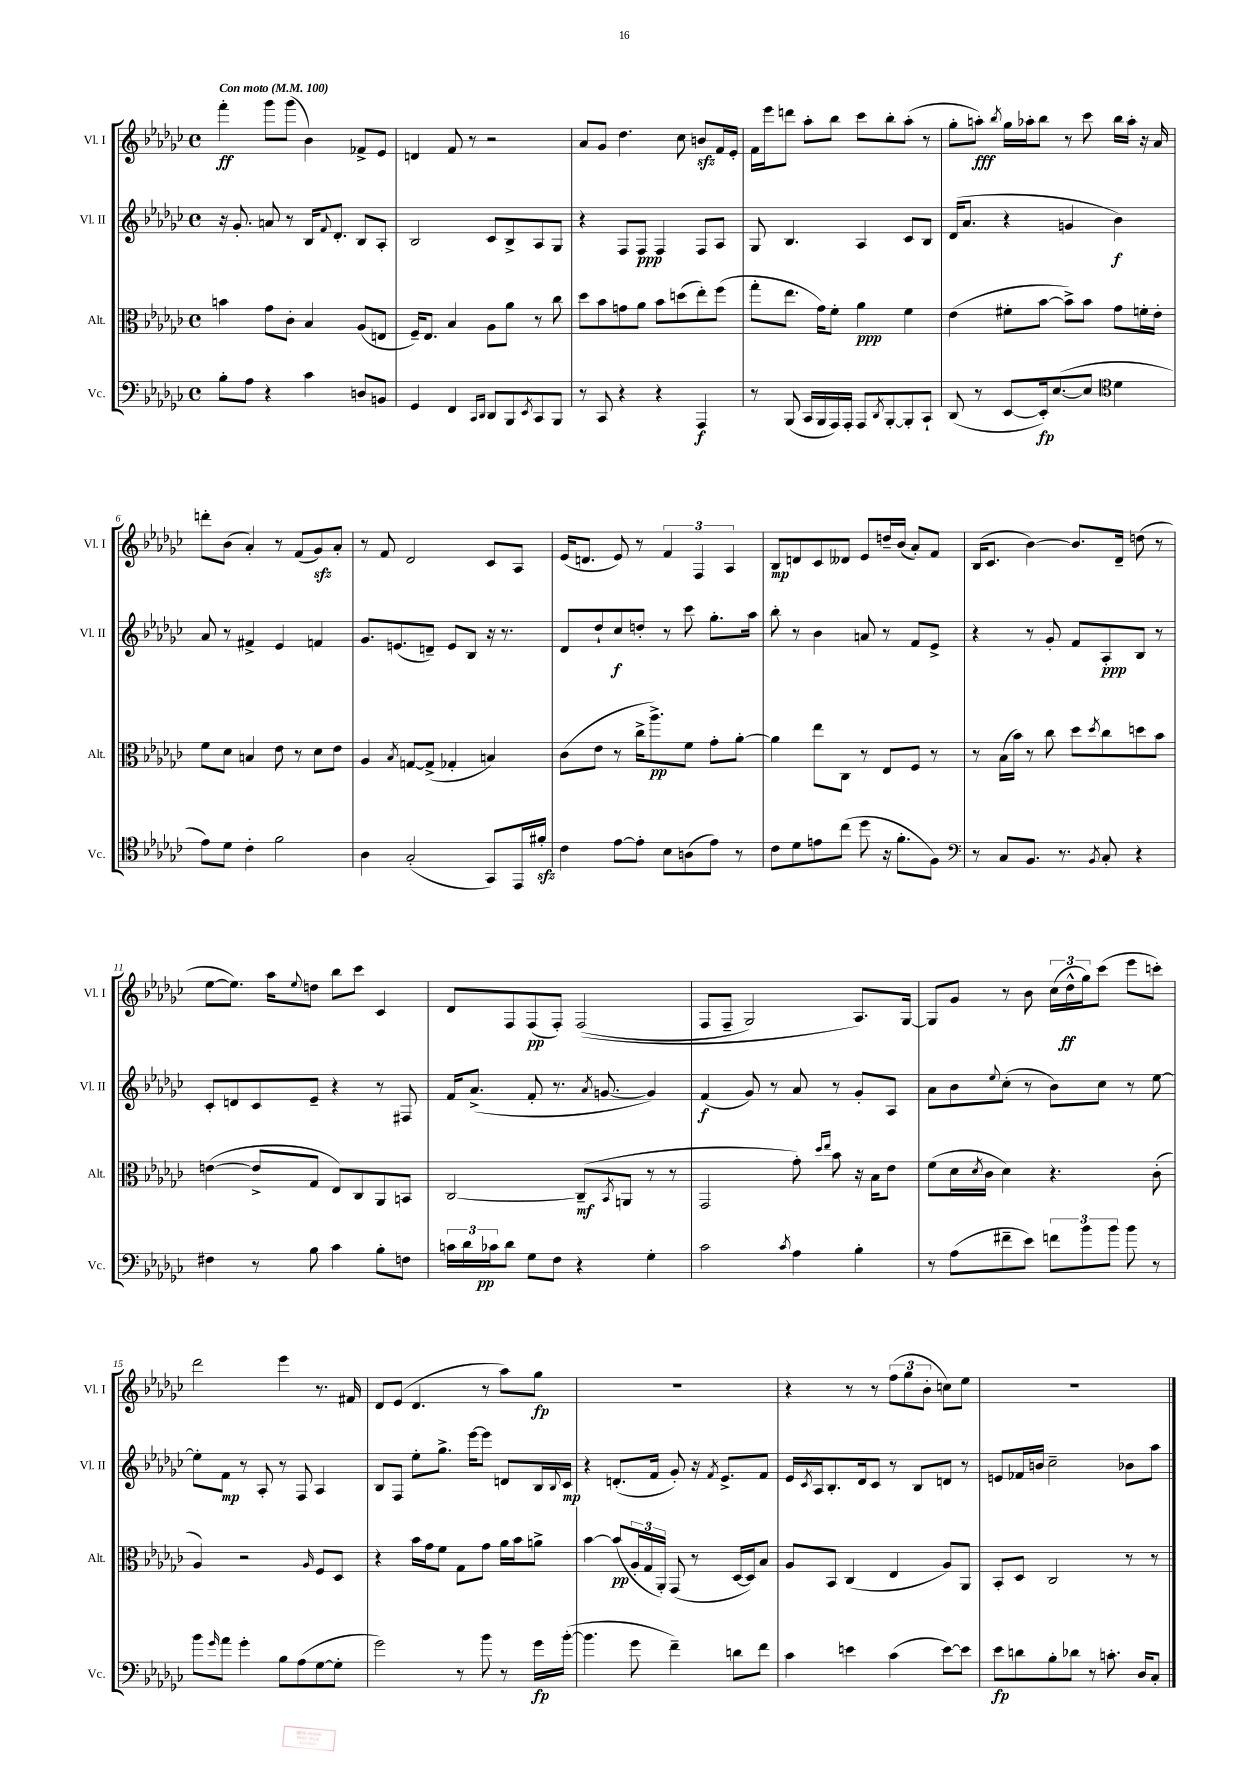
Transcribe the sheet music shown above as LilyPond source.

<<
\new StaffGroup <<
\new Staff = "s0" \with { instrumentName = "Vl. I" shortInstrumentName = "Vl. I" } {
    \clef treble \key ges \major \defaultTimeSignature \time 4/4 \tempo "Con moto" 4 = 100
    f'''4-.\ff ges'''8 ges'''8( bes'4) fes'8-> ees'8 |
    d'4 f'8 r8 r2 |
    aes'8 ges'8 des''4. ces''8 b'8\sfz f'16 ees'16-. |
    f'16 ees'''16 d'''8 aes''8-. bes''8 ces'''8 bes''8-. aes''8-.( r8 |
    ges''8-. a''8-.\fff) \acciaccatura { bes''8 } ges''16 aes''16-. bes''8 r8 ces'''8 bes''16 aes''16-. r16 aes'16 |
    d'''8-. bes'8( aes'4-.) r8 f'8( ges'8\sfz) aes'8-. |
    r8 f'8 des'2 ces'8 aes8 |
    ees'16( d'8. ees'8) r8 \tuplet 3/2 { f'4 f4 aes4 } |
    bes8\mp d'8 ces'8 deses'8 ees'8 d''16-- bes'16( aes'8-.) f'8 |
    bes16( ces'8. bes'4~) bes'8. des'16-- d''8( r8 |
    ees''8~ ees''8.) aes''16 \appoggiatura { ees''8 } d''8 bes''8 ces'''8 ces'4 |
    des'8 f8 f8\pp( f8-.) f2(\( |
    f8 f8-- ges2) aes8.\) ges16~ |
    ges8 ges'8 r8 bes'8 \tuplet 3/2 { ces''16( des''16-^\ff ges''16) } ces'''8( ees'''8 c'''8-.) |
    des'''2 ees'''4 r8. fis'16 |
    des'8 ees'8( des'4. r8 aes''8) ges''8\fp |
    R1 |
    r4 r8 r8 \tuplet 3/2 { f''8( ges''8 bes'8-. } c''8) ees''8 |
    R1 \bar "|." |
}
\new Staff = "s1" \with { instrumentName = "Vl. II" shortInstrumentName = "Vl. II" } {
    \clef treble \key ges \major \defaultTimeSignature \time 4/4
    r16 ges'8.-. a'8 r8 bes16 \appoggiatura { f'8 } des'8.-. bes8 aes8-. |
    bes2 ces'8 bes8-> aes8 ges8 |
    r4 f8 f8\ppp f4 f8 aes8 |
    ges8 bes4. aes4 ces'8 bes8 |
    des'16( aes'8. r4 g'4 bes'4\f) |
    aes'8 r8 fis'4-> ees'4 f'4 |
    ges'8. e'8.( d'8--) e'8 bes8 r16 r8. |
    des'8 des''8-! ces''8\f d''8-. r8 ces'''8 ges''8.-. aes''16 |
    bes''8-. r8 bes'4 a'8 r8 f'8 ees'8-> |
    r4 r8 ges'8-. f'8 aes8-.\ppp bes8 r8 |
    ces'8-. d'8 ces'8 ees'8-- r4 r8 fis8 |
    f'16 aes'8.->( f'8-. r8. \acciaccatura { aes'8 } g'8.~ g'4) |
    f'4\f( ges'8) r8 aes'8 r8 ges'8-. aes8 |
    aes'8 bes'8 \appoggiatura { ees''8 } ces''8-.( r8 bes'8) ces''8 r8 ees''8~ |
    ees''8-. f'8\mp r8 aes8-. r8 f8 aes4 |
    bes8 f8 ees''8-. ges''8.-> ees'''16~ ees'''8 d'8 bes16 \appoggiatura { bes8 } ces'16\mp |
    r4 d'8.-.( f'16 ges'8-.) r16 \acciaccatura { f'8 } ees'8.-> f'8 |
    ees'16 \acciaccatura { ces'8 } aes16 bes8.-. des'16 ces'8 r8 bes8 d'8 r8 |
    e'8 fes'16 b'16 ces''2-- bes'8 aes''8 \bar "|." |
}
\new Staff = "s2" \with { instrumentName = "Alt." shortInstrumentName = "Alt." } {
    \clef alto \key ges \major \defaultTimeSignature \time 4/4
    b'4 ges'8 ces'8-. bes4 aes8( e8 |
    f16--) ees8. bes4 aes8 aes'8 r8 ces''8 |
    des''8 bes'8 g'8 aes'8 bes'8 d''8( ees''8-.) f''8( |
    ges''8-. ees''8. ges'16) f'8-. aes'4\ppp f'4 |
    ees'4( fis'8-. bes'8~ bes'8->) bes'8 ges'8 f'16-. ees'16-. |
    f'8 des'8 b4 ees'8 r8 des'8 ees'8 |
    aes4 \acciaccatura { bes8 } g8~ g8->( ges4-. b4) |
    ces'8( ees'8 r8 ces''16-> aes''8.->\pp) f'8 ges'8-. aes'8~-. |
    aes'4 ees''8 ces8 r8 ees8 f8 r8 |
    r8 bes16( bes'16) r8 ces''8 des''8 \acciaccatura { des''8 } ces''8 d''8 bes'8 |
    e'4~( e'8-> ges8 ees8) ces8 aes,8 b,8 |
    ces2~ ces8--\mf( \acciaccatura { bes,8 } a,8 r8 r8 |
    ges,2 ges'8-.) \grace { des''16 ees''16 } bes'8 r16 bes16 ees'8 |
    f'8( des'16 \acciaccatura { des'8 } ces'16 des'4) r4. ces'8-.( |
    aes4) r2 \grace { aes16 } f8 des8 |
    r4 bes'16 ges'16 f'8 ges8 ges'8 aes'16 bes'16 a'8-> |
    bes'4~ bes'8\pp( \tuplet 3/2 { aes16-. ges16 aes,16-.) } ges,8( r8 des16~ des16) bes8 |
    aes8 bes,8 ces4( ees4 aes8) aes,8 |
    bes,8-. des8 ces2 r8 r8 \bar "|." |
}
\new Staff = "s3" \with { instrumentName = "Vc." shortInstrumentName = "Vc." } {
    \clef bass \key ges \major \defaultTimeSignature \time 4/4
    bes8-. aes8 r4 ces'4 d8 b,8 |
    ges,4 f,4 \grace { ces,16 des,16 } des,8 bes,,8 \acciaccatura { ees,8 } ces,8 bes,,8 |
    r8 ces,8 r4 r4 aes,,4\f |
    r8 bes,,8( ces,16 bes,,16 aes,,16) aes,,16-. aes,,8 \acciaccatura { des,8 } bes,,8~-. bes,,8-. ces,8-! |
    des,8( r8 ees,8~ ees,16-.\fp) ees8.~( ees8 \clef tenor des'4 |
    ees'8) des'8 ces'4-. f'2 |
    aes4 ges2-.( ges,8) ees,16 fis'16-.\sfz |
    ces'4 ees'8~ ees'8-. bes8 a8( ees'8) r8 |
    ces'8 des'8 e'8 ces''8( des''8 r16 f'8.-. f8) |
    \clef bass r8 ces8 bes,8. r8. \acciaccatura { bes,8 } ces8-. r4 |
    fis4 r8 bes8 ces'4 bes8-. f8 |
    \tuplet 3/2 { c'16 des'16 ces'16\pp } des'8 ges8 f8 r4 ges4-. |
    ces'2 \acciaccatura { ces'8 } aes4 bes4-. |
    r8 aes8( fis'8-- ees'8) \tuplet 3/2 { f'8 bes'8 bes'8 } bes'8 r8 |
    bes'8 \grace { ges'16 } aes'8 ges'4-. bes8 aes8( ges8~ ges8-. |
    ges'2) r8 bes'8 r8 ges'16\fp bes'16~-.( |
    bes'4. ges'8 f'4--) d'8 f'8 |
    ces'4 e'4 ces'4( e'8~) e'8 |
    ees'8\fp d'8 bes8-. des'8 r8 c'8.-. des16 ces8-. \bar "|." |
}
>>
>>
